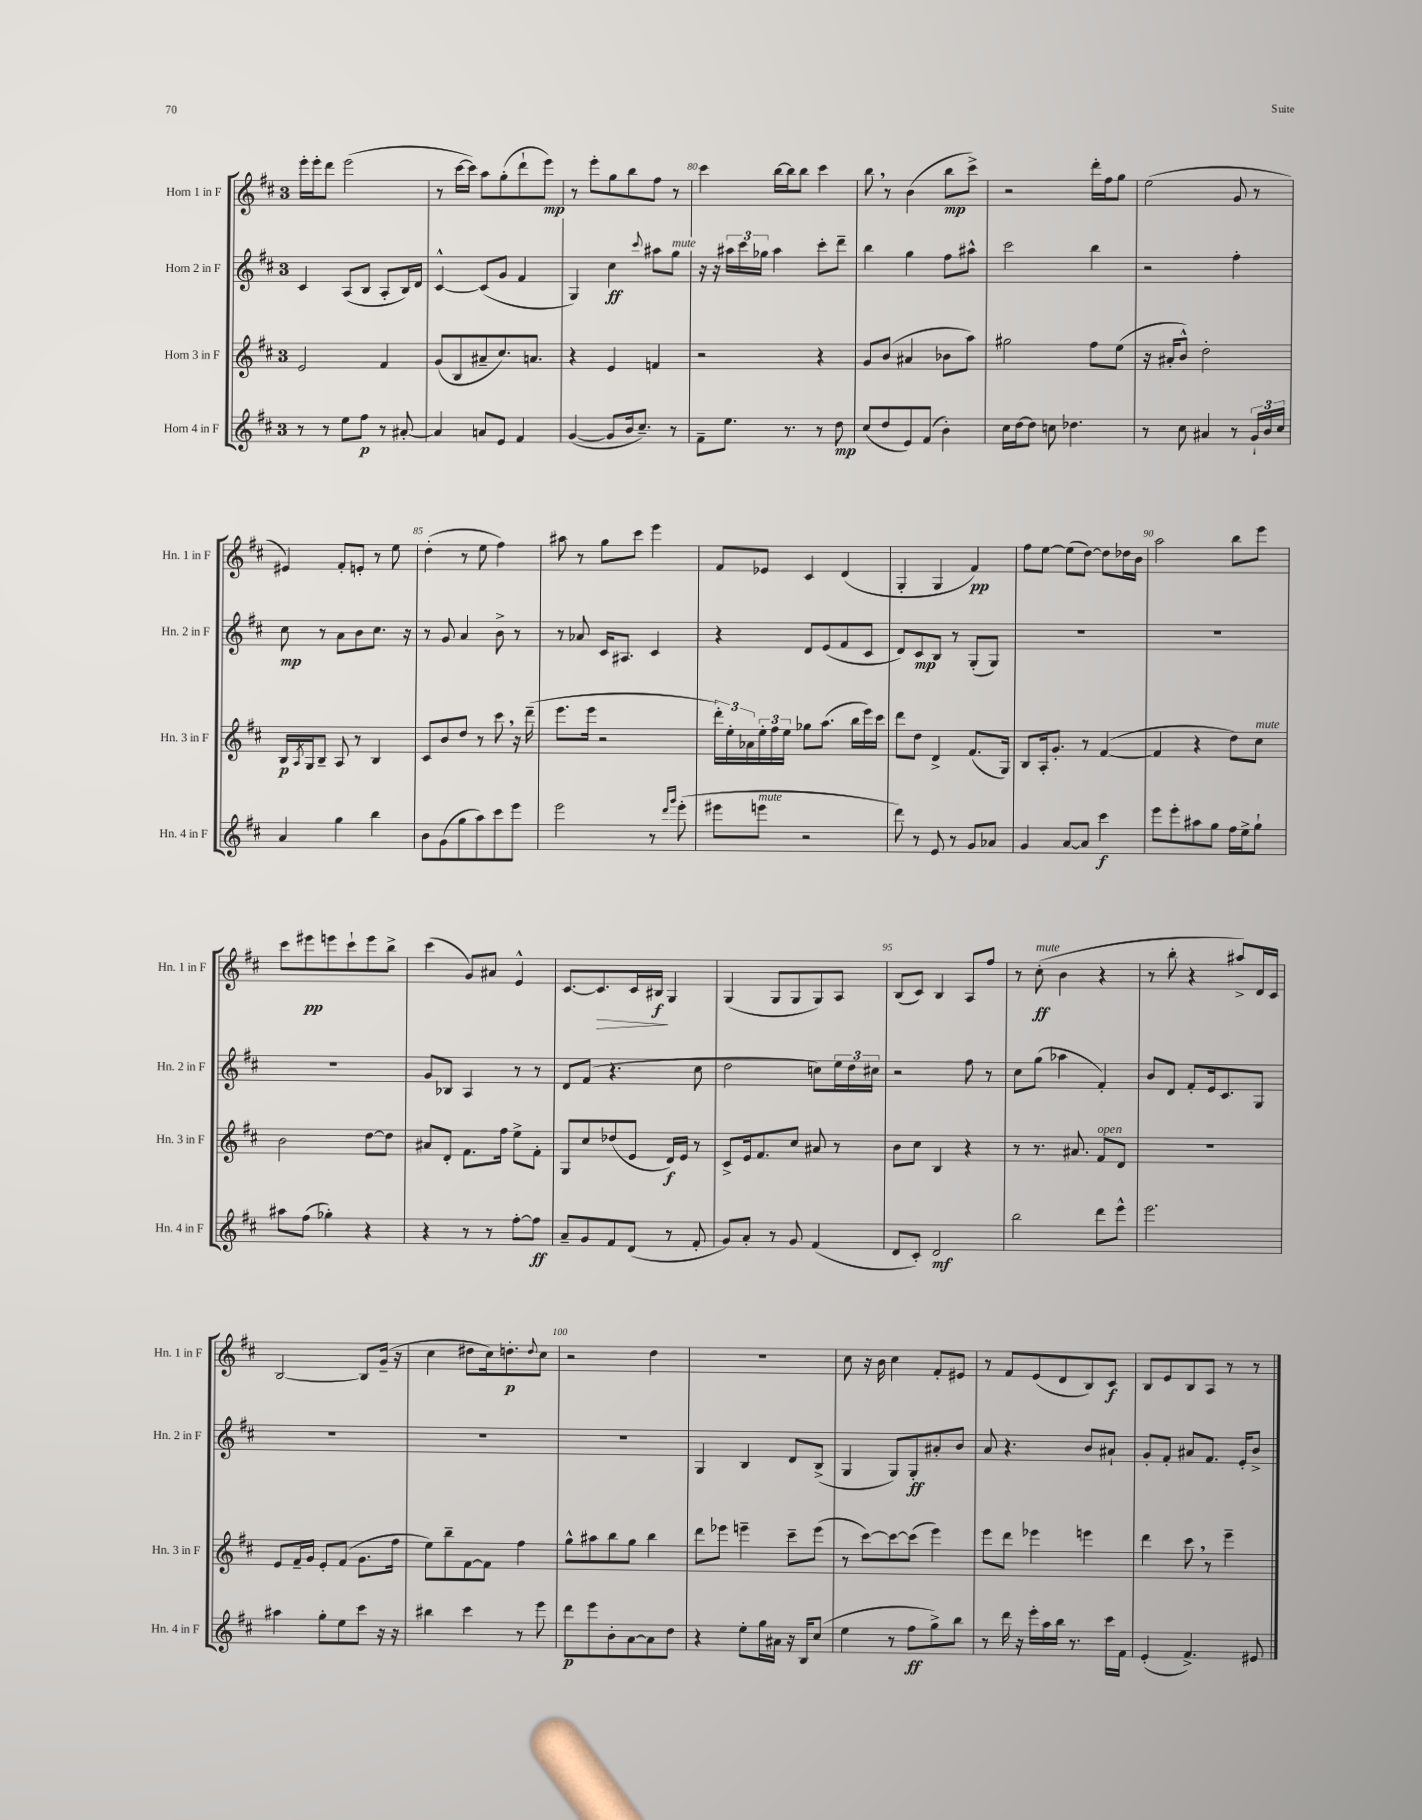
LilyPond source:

<<
\new StaffGroup <<
\new Staff = "s0" \with { instrumentName = "Horn 1 in F" shortInstrumentName = "Hn. 1 in F" } {
    \clef treble \key d \major \once \override Staff.TimeSignature.style = #'single-digit \time 3/4
    e'''16-. e'''16-. d'''8 e'''2( |
    r8 cis'''16~ cis'''16) a''8 g''8-.( d'''8-! e'''8\mp) |
    r8 e'''8-. g''8 b''8 fis''8 r8 |
    cis'''4 b''16~ b''16 b''8 cis'''4 |
    b''8 \breathe r8 b'4( b''8\mp cis'''8->) |
    r2 d'''16-. fis''16 g''8 |
    e''2( g'8 r8 |
    eis'4) fis'8-. e'8-. r8 e''8 |
    d''4-.( r8 e''8 fis''4) |
    ais''8 r8 g''8 cis'''8 e'''4 |
    fis'8 ees'8 cis'4 d'4( |
    g4-. g4 fis'4\pp) |
    fis''8 e''8~ e''8( d''8~) d''8 des''16 b'16 |
    a''2 b''8 e'''8 |
    cis'''8 eis'''8\pp e'''8 cis'''8-! e'''8 b''8-> |
    cis'''4( g'8) ais'8 e'4-^ |
    cis'8.~ cis'8.\> cis'16 bis16\f\! g4 |
    g4( g8 g8 g8) a8 |
    b8( cis'8) b4 a8 fis''8 |
    r8 cis''8-.\ff^\markup { \italic "mute" }( b'4 r4 |
    r8 b''8-. r4 ais''8->) d'16 cis'16 |
    b2~ b8 g'16--( r16 |
    cis''4 dis''8 cis''16) d''8.-.\p \appoggiatura { d''8 } cis''8 |
    r2 d''4 |
    R2. |
    cis''8 r16 b'16 cis''4 fis'8-. eis'8 |
    r8 fis'8 e'8( d'8 b8) cis'8\f |
    b8 e'8 b8 a8 r8 r8 \bar "|." |
}
\new Staff = "s1" \with { instrumentName = "Horn 2 in F" shortInstrumentName = "Hn. 2 in F" } {
    \clef treble \key d \major \once \override Staff.TimeSignature.style = #'single-digit \time 3/4
    cis'4 a8( b8 a8-. b16) d'16 |
    cis'4~-^ cis'8( g'8 fis'4 |
    g4) cis''4\ff \appoggiatura { cis'''8 } ais''8 g''8^\markup { \italic "mute" } |
    r16 r16 \tuplet 3/2 { ais''16 cis'''16 ges''16 } ais''4 cis'''8-. d'''8-- |
    b''4 g''4 fis''8 ais''8-^ |
    cis'''2 b''4 |
    r2 fis''4-. |
    cis''8\mp r8 a'8 b'8 cis''8. r16 |
    r8 g'8 a'4 b'8-> r8 |
    r8 aes'8 cis'16 ais8. cis'4 |
    r4 d'8 e'8( fis'8 cis'8 |
    d'8) cis'8\mp b8 r8 g8-.( g8) |
    R2. |
    R2. |
    R2. |
    g'8 bes8 a4 r8 r8 |
    d'8 fis'8( r4. cis''8 |
    d''2 c''8) \tuplet 3/2 { e''16 d''16 cis''16 } |
    r2 fis''8 r8 |
    cis''8 g''8( aes''4 fis'4-.) |
    b'8 d'8 fis'8-. e'16 cis'8. g8 |
    R2. |
    R2. |
    R2. |
    g4 b4 d'8 b8->( |
    g4 g8) g8-.\ff ais'8-. b'8 |
    a'8 r4. b'8 ais'8-! |
    g'8-. fis'8-. ais'8 fis'8. e'16-. b'8-> \bar "|." |
}
\new Staff = "s2" \with { instrumentName = "Horn 3 in F" shortInstrumentName = "Hn. 3 in F" } {
    \clef treble \key d \major \once \override Staff.TimeSignature.style = #'single-digit \time 3/4
    e'2 fis'4 |
    g'8( b8 ais'8-- cis''8.) a'8. |
    r4 e'4 f'4 |
    r2 r4 |
    g'8 b'8( ais'4 bes'8 a''8) |
    gis''2 fis''8 e''8( |
    r16 ais'16-. b'8-^) d''2-. |
    b16\p \acciaccatura { a8 } g16 b8-- a8 r8 b4 |
    cis'8 b'8 d''8 r8 cis'''8 \breathe r16 d'''16--( |
    e'''8. e'''16 r2 |
    \tuplet 3/2 { d'''16-.) e''16-. aes'16 } \tuplet 3/2 { e''16-. fis''16 e''16 } ges''8 a''8.( b''16 e'''16) cis'''16 |
    d'''8 d''8 d'4-> fis'8.( g16) |
    b8 a16-. g'8.-. r8 fis'4~( |
    fis'4 r4 d''8) cis''8^\markup { \italic "mute" } |
    b'2 d''8~ d''8 |
    ais'8 d'8-. fis'8. fis''16 e''8-> fis'8-. |
    g8 cis''8 des''8( e'8 d'16\f) e'16 r8 |
    cis'8-> e'16 fis'8. cis''8 ais'8 r8 |
    b'8 cis''8 b4 r4 |
    r8 r8. ais'8. fis'8^\markup { \italic "open" } d'8 |
    R2. |
    e'8 fis'16-- g'16 e'8-. fis'8( g'8. fis''16 |
    e''8) b''8-- fis'8~ fis'8 fis''4 |
    g''8-^ ais''8 b''8 g''8 b''4 |
    d'''8 ees'''8 e'''4-- cis'''8-- e'''8( |
    r8 cis'''8~) cis'''8~ cis'''8( e'''4) |
    e'''8 d'''8 ees'''4 e'''4 |
    d'''4 cis'''8 \breathe r8 e'''4-- \bar "|." |
}
\new Staff = "s3" \with { instrumentName = "Horn 4 in F" shortInstrumentName = "Hn. 4 in F" } {
    \clef treble \key d \major \once \override Staff.TimeSignature.style = #'single-digit \time 3/4
    r8 r8 e''8 fis''8\p r8 ais'8~-. |
    ais'4 a'8 e'8 fis'4 |
    g'4~( g'8 b'16 cis''8.--) r8 |
    fis'8-- e''8. r8. r8 d''8\mp |
    cis''8( d''8 e'8) fis'8( b'4-.) |
    cis''16 d''16~ d''8 c''8 des''4. |
    r8 cis''8 ais'4 r8 \tuplet 3/2 { g'16-! b'16 cis''16 } |
    a'4 g''4 b''4 |
    b'8 g'8( g''8 a''8) cis'''8 e'''8 |
    e'''2 r8 \grace { d'''16 g'''16 } e'''8-.( |
    eis'''8 e'''8^\markup { \italic "mute" } r2 |
    d'''8) r8 e'8 r8 g'8 aes'8 |
    g'4 a'8~ a'8 cis'''4\f |
    e'''8 e'''8-. ais''8 g''8 fis''16 e''16-> g''8-! |
    ais''8 fis''8( ges''4-.) r4 |
    r4 r8 r8 fis''8~-. fis''8\ff |
    a'8-- g'8 fis'8 d'8( r8 fis'8-. |
    g'8) a'8-. r8 g'8 fis'4( |
    d'8 cis'8-.) d'2\mf |
    b''2 d'''8 e'''8-^ |
    e'''2. |
    ais''4 g''8-. e''8 cis'''8 r16 r16 |
    bis''4 cis'''4 r8 e'''8 |
    d'''8\p e'''8 b'8-. a'8~ a'8 d''8 |
    r4 e''8-. g''16 ais'16 r16 b16 cis''8( |
    e''4 r8 fis''8\ff g''8->) b''8 |
    r8 d'''16 r16 e'''16-. a''16 b''16 r8. cis'''16 fis'16 |
    e'4-.( fis'4.->) eis'8 \bar "|." |
}
>>
>>
\layout { \context { \Score currentBarNumber = #77 \override BarNumber.break-visibility = ##(#f #t #t) barNumberVisibility = #(every-nth-bar-number-visible 5) } }
